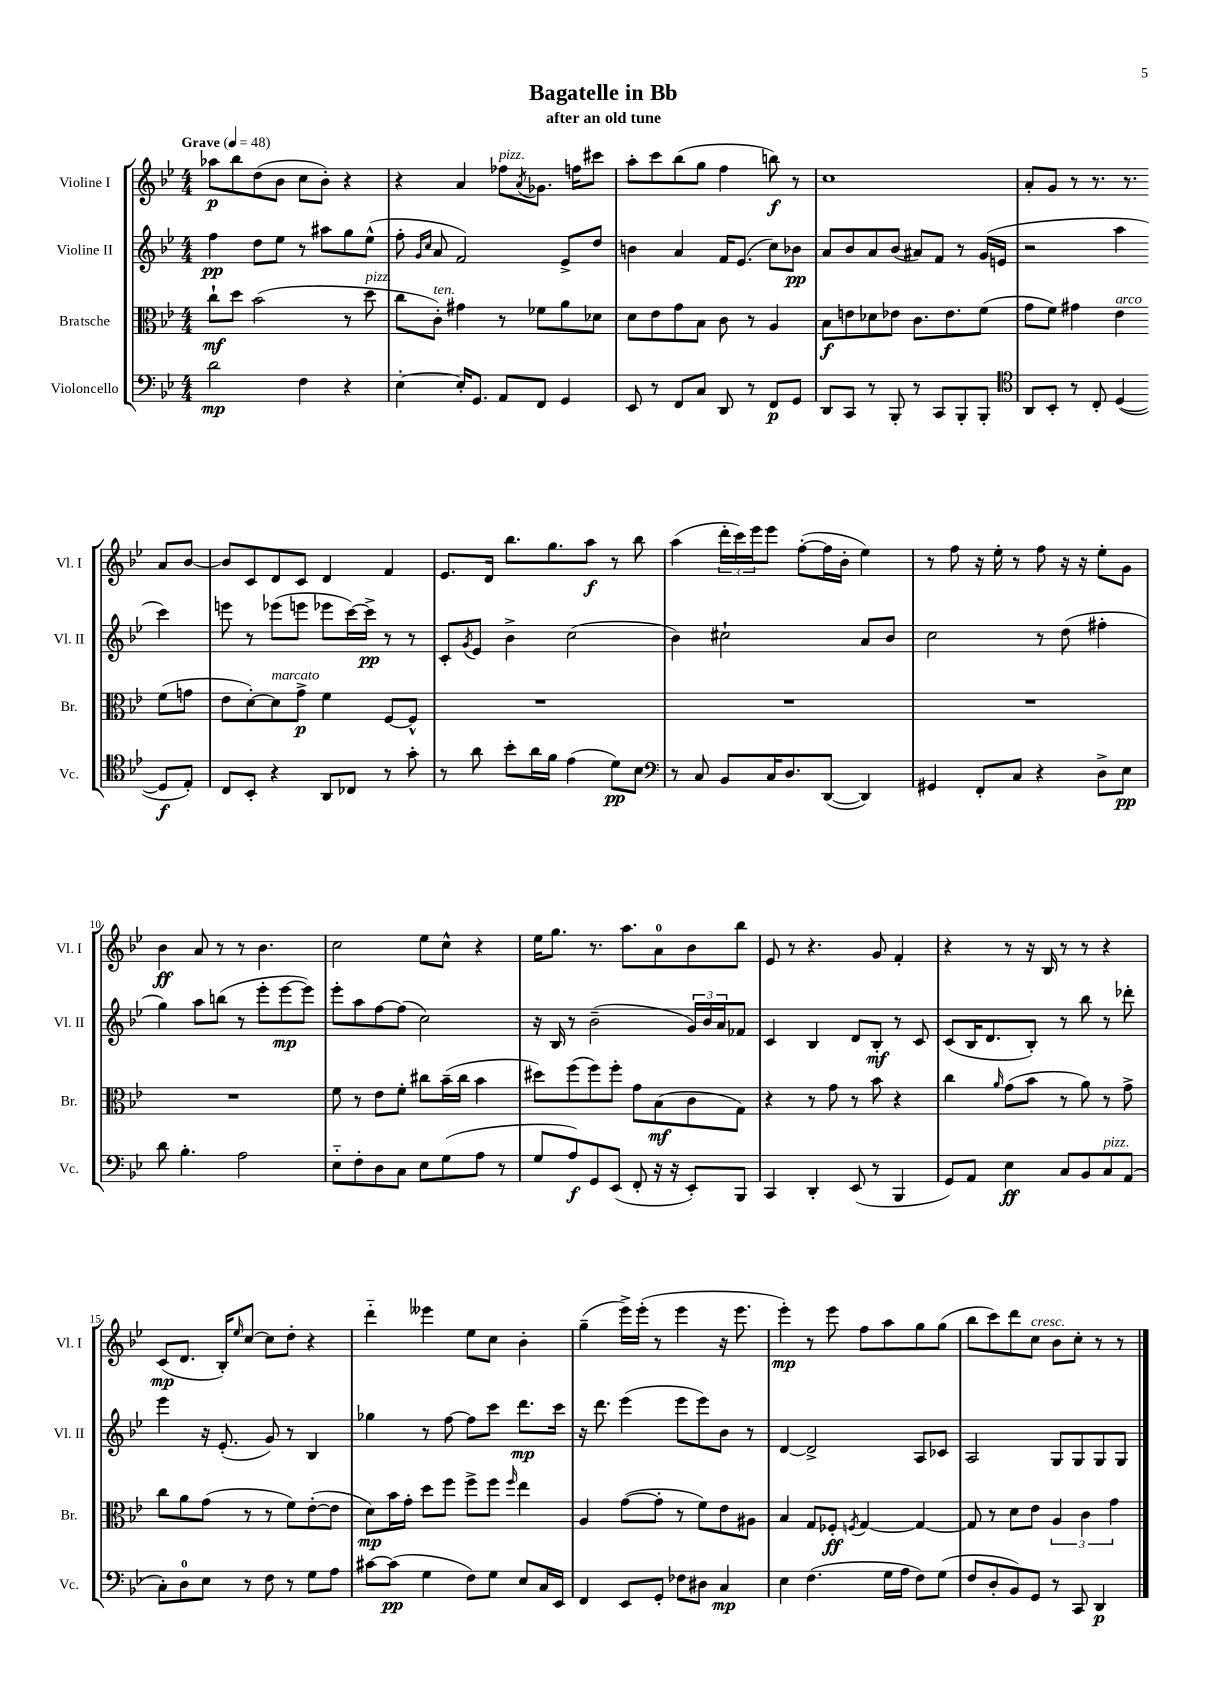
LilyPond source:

\header { title = "Bagatelle in Bb" subtitle = "after an old tune" }
<<
\new StaffGroup <<
\new Staff = "s0" \with { instrumentName = "Violine I" shortInstrumentName = "Vl. I" } {
    \clef treble \key bes \major \numericTimeSignature \time 4/4 \tempo "Grave" 4 = 48
    aes''8\p bes''8 d''8( bes'8 c''8 bes'8-.) r4 |
    r4 a'4 fes''8^\markup { \italic "pizz." } \acciaccatura { a'8 } ges'8. f''16 cis'''8 |
    a''8-. c'''8 bes''8( g''8 f''4 b''8\f) r8 |
    c''1 |
    a'8-. g'8 r8 r8. r8. a'8 bes'8~ |
    bes'8 c'8 d'8 c'8 d'4 f'4 |
    ees'8. d'16 bes''8. g''8. a''8\f r8 bes''8 |
    a''4( \tuplet 3/2 { d'''16-. c'''16) ees'''16 } ees'''8 f''8~-.( f''16 bes'16-. ees''4) |
    r8 f''8 r16 ees''16-. r8 f''8 r16 r16 ees''8-. g'8 |
    bes'4\ff a'8 r8 r8 bes'4. |
    c''2 ees''8 c''8-^ r4 |
    ees''16 g''8. r8. a''8. a'8-0 bes'8 bes''8 |
    ees'8 r8 r4. g'8 f'4-. |
    r4 r8 r16 bes16 r8 r8 r4 |
    c'8\mp( d'8. bes16-.) \grace { ees''16 } c''8~ c''8 d''8-. r4 |
    d'''4-_ eeses'''4 ees''8 c''8 bes'4-. |
    g''4--( ees'''16->) ees'''16-.( r8 ees'''4 r16 ees'''8. |
    ees'''4-.\mp) r8 ees'''8 f''8 a''8 g''8 g''8( |
    bes''8 c'''8) d'''8 c''8^\markup { \italic "cresc." } bes'8 c''8-. r8 r8 \bar "|." |
}
\new Staff = "s1" \with { instrumentName = "Violine II" shortInstrumentName = "Vl. II" } {
    \clef treble \key bes \major \numericTimeSignature \time 4/4
    f''4\pp d''8 ees''8 r8 ais''8 g''8 ees''8-^( |
    f''8-. \grace { g'16 c''16 } a'8 f'2) ees'8-> d''8 |
    b'4 a'4 f'16 ees'8.( c''8) bes'8\pp |
    a'8 bes'8 a'8 bes'8( ais'8) f'8 r8 g'16( e'16 |
    r2 a''4 c'''4) |
    e'''8 r8 ees'''8( e'''8 ees'''8 c'''16~) c'''16->\pp r8 r8 |
    c'8-. \acciaccatura { g'8 } ees'8 bes'4-> c''2( |
    bes'4) cis''2-! a'8 bes'8 |
    c''2 r8 d''8( fis''4-. |
    g''4) a''8 b''8( r8 ees'''8-. ees'''8~\mp ees'''8) |
    ees'''8-. a''8 f''8~ f''8( c''2) |
    r16 bes16 r8 bes'2--( \tuplet 3/2 { g'16) bes'16 a'16 } fes'8 |
    c'4 bes4 d'8 bes8-.\mf r8 c'8 |
    c'8( bes16 d'8. bes8-.) r8 bes''8 r8 des'''8-. |
    ees'''4 r16 ees'8.-.( g'8) r8 bes4 |
    ges''4 r8 f''8~ f''8 c'''8 d'''8.\mp c'''16 |
    r16 d'''8. ees'''4( ees'''8 ees'''8) bes'8 r8 |
    d'4~ d'2-> a8 ces'8 |
    a2 g8 g8 g8 g8 \bar "|." |
}
\new Staff = "s2" \with { instrumentName = "Bratsche" shortInstrumentName = "Br." } {
    \clef alto \key bes \major \numericTimeSignature \time 4/4
    c''8-!\mf d''8 bes'2( r8 d''8^\markup { \italic "pizz." } |
    c''8 c'8-.^\markup { \italic "ten." }) gis'4 r8 fes'8 a'8 des'8 |
    d'8 ees'8 g'8 bes8 c'8 r8 a4 |
    bes8\f e'8 des'8 ees'8 c'8. ees'8. f'8( |
    g'8 f'8) gis'4 ees'4^\markup { \italic "arco" } f'8( g'8 |
    ees'8 d'8~-.) d'8^\markup { \italic "marcato" } g'8->\p f'4 f8~ f8-^ |
    R1 |
    R1 |
    R1 |
    R1 |
    f'8 r8 ees'8 f'8-. cis''8 bes'16--( cis''16 bes'4 |
    dis''8) f''8( f''8) f''8-. g'8 bes8\mf( c'8 g8) |
    r4 r8 g'8 r8 bes'8 r4 |
    c''4 \grace { a'16 } g'8( bes'8 r8 a'8) r8 g'8-> |
    c''8 a'8 g'8( r8 r8 f'8) ees'8~-.( ees'8 |
    d'8\mp) bes'16 g'16-. d''8 f''8 f''8-> f''8 \grace { f''16 } ees''4 |
    a4 g'8~( g'8-. r8 f'8) ees'8 ais8 |
    bes4 g8 fes8-.\ff \acciaccatura { f8 } g4~ g4~ |
    g8 r8 d'8 ees'8 \tuplet 3/2 { a4 c'4 g'4 } \bar "|." |
}
\new Staff = "s3" \with { instrumentName = "Violoncello" shortInstrumentName = "Vc." } {
    \clef bass \key bes \major \numericTimeSignature \time 4/4
    d'2\mp f4 r4 |
    ees4~-. ees16-. g,8. a,8 f,8 g,4 |
    ees,8 r8 f,8 c8 d,8 r8 f,8\p g,8 |
    d,8 c,8 r8 bes,,8-. r8 c,8 bes,,8-. bes,,8-. |
    \clef tenor a,8 bes,8-. r8 c8-. d4~( d8\f ees8-.) |
    c8 bes,8-. r4 a,8 ces8 r8 g'8-. |
    r8 a'8 bes'8-. a'16 f'16 ees'4( d'8\pp) bes8 |
    \clef bass r8 c8 bes,8 c16 d8. d,8~( d,4) |
    gis,4 f,8-. c8 r4 d8-> ees8\pp |
    d'8 bes4.-. a2 |
    ees8-_ f8-. d8 c8 ees8 g8( a8 r8 |
    g8 a8\f) g,8 ees,8( f,8-. r16 r16 ees,8-.) bes,,8 |
    c,4 d,4-. ees,8( r8 bes,,4 |
    g,8) a,8 ees4\ff c8 bes,8 c8^\markup { \italic "pizz." } a,8( |
    c8-.) d8-0 ees8 r8 f8 r8 g8 a8 |
    cis'8~ cis'8\pp( g4 f8) g8 ees8 c16 ees,16 |
    f,4 ees,8 g,8-. fes8 dis8 c4\mp |
    ees4 f4.( g16 a16 f8) g8( |
    f8 d8-. bes,8) g,8 r8 c,8 d,4\p \bar "|." |
}
>>
>>
